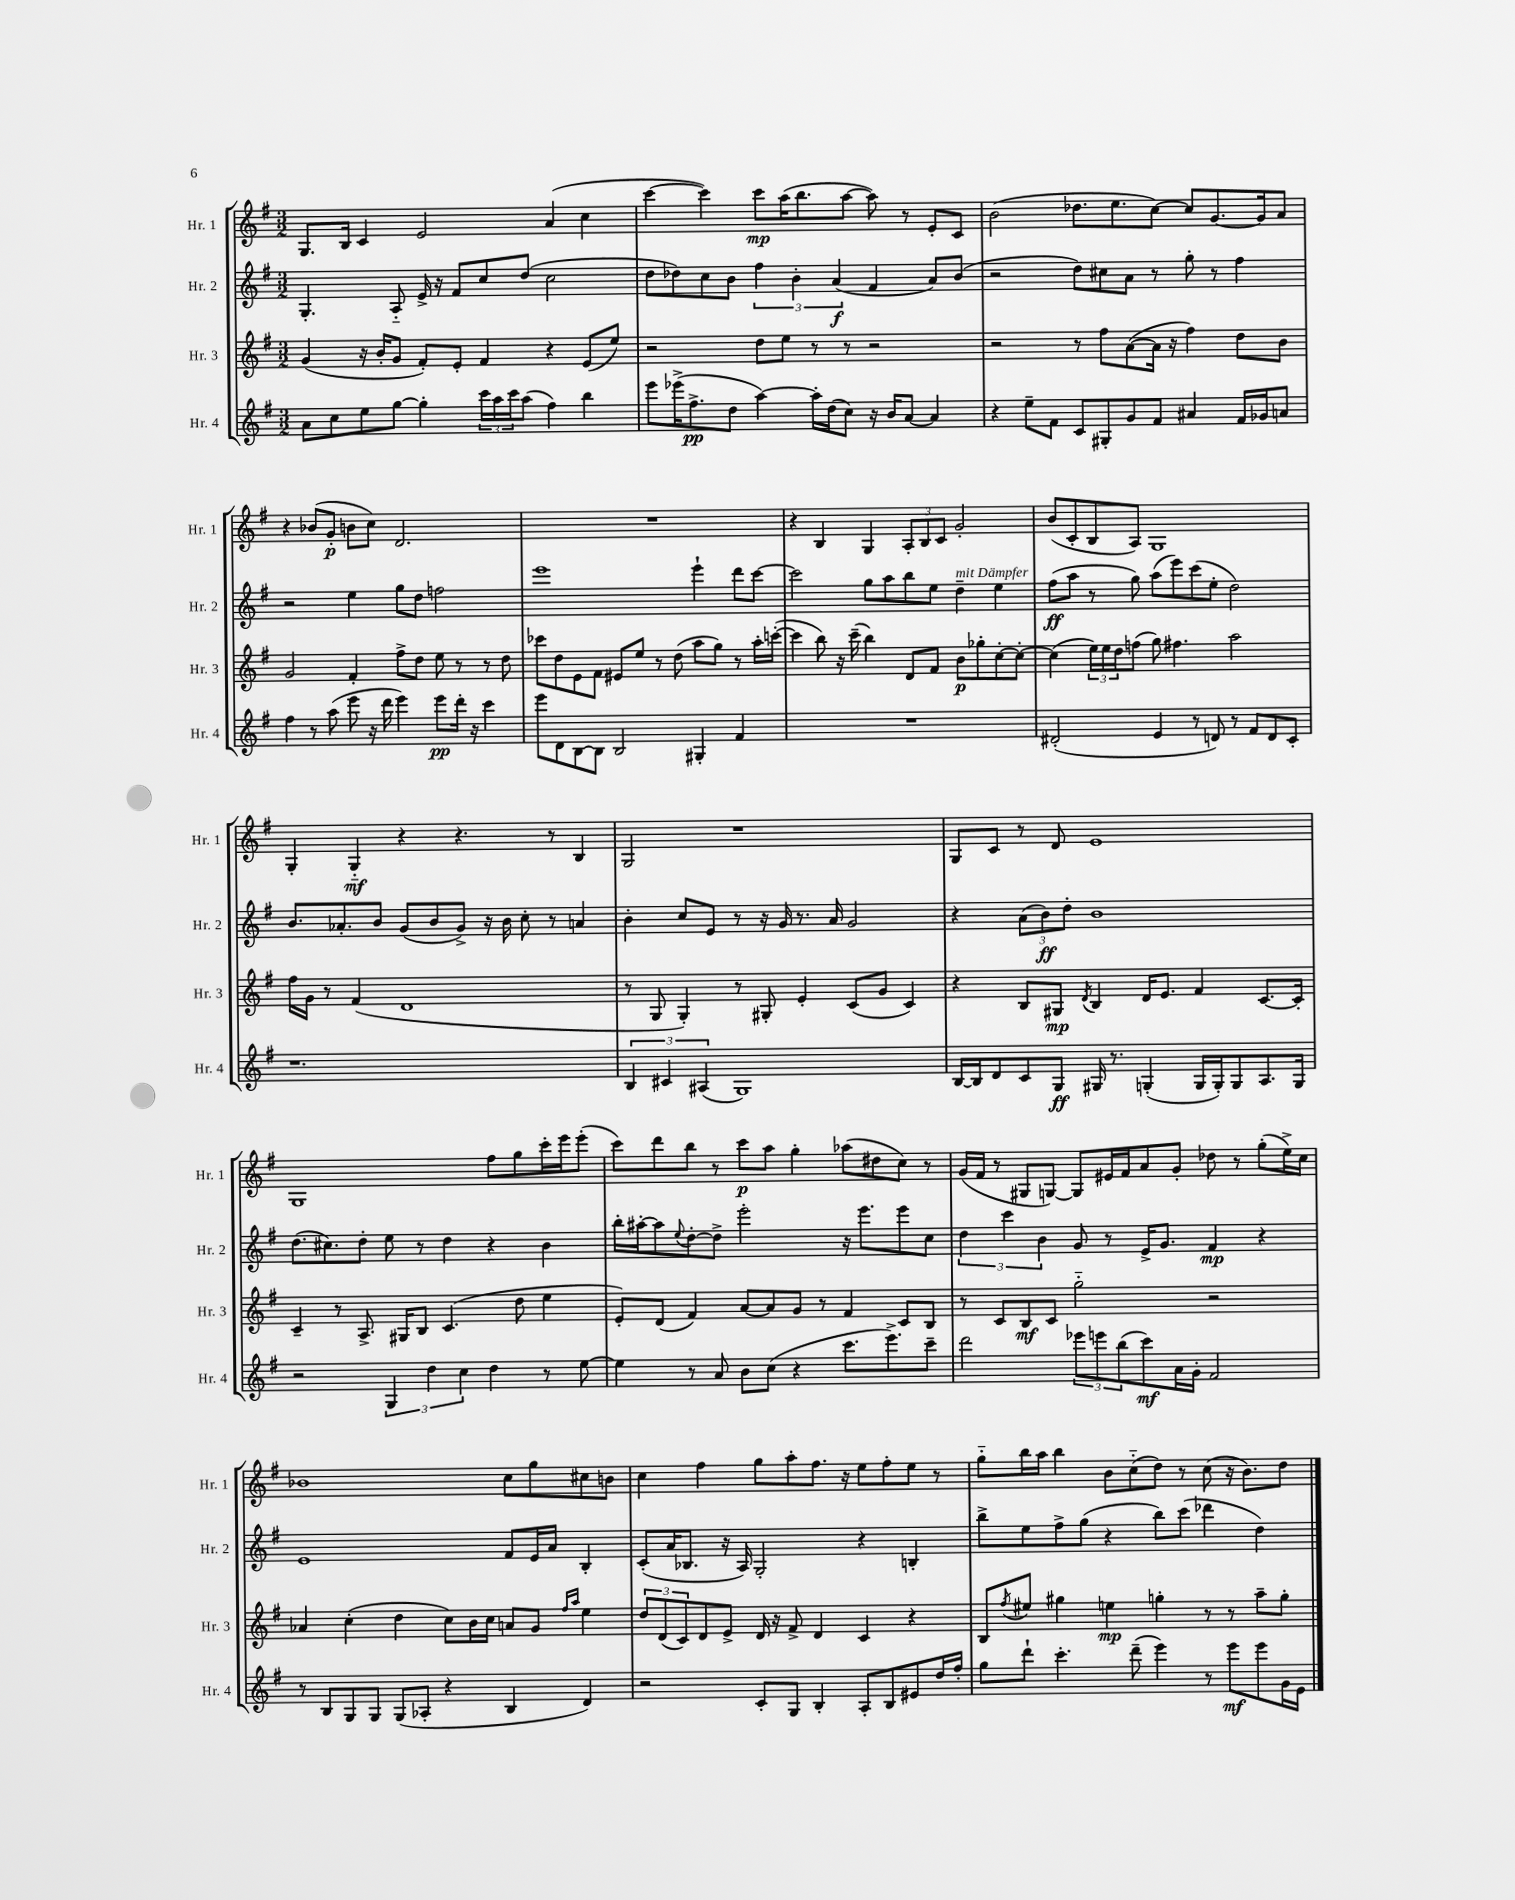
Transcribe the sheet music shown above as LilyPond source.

<<
\new StaffGroup <<
\new Staff = "s0" \with { instrumentName = "Hr. 1" shortInstrumentName = "Hr. 1" } {
    \clef treble \key g \major \numericTimeSignature \time 3/2
    g8. b16 c'4 e'2 a'4( c''4 |
    c'''4~ c'''4) c'''8\mp a''16( b''8. a''8~ a''8) r8 e'8-. c'8 |
    b'2( des''8. e''8. c''8~) c''8 g'8.~ g'16 a'8 |
    r4 bes'8( g'8-.\p b'8 c''8) d'2. |
    R1. |
    r4 b4 g4 \tuplet 3/2 { a8-. b8 c'8 } g'2-. |
    b'8( c'8-. b8 a8) g1 |
    g4-. g4-_\mf r4 r4. r8 b4 |
    g2 r1 |
    g8 c'8 r8 d'8 e'1 |
    g1 fis''8 g''8 c'''16-. e'''16 e'''8-.( |
    c'''8) d'''8 b''8 r8 c'''8\p a''8 g''4-. aes''8( dis''8 c''8) r8 |
    g'16( fis'16 r8 gis8 g8~) g8 eis'16 fis'16 a'8 g'8-. des''8 r8 g''8-.( e''16->) c''16 |
    bes'1 c''8 g''8 cis''8 b'8 |
    c''4 fis''4 g''8 a''8-. fis''8. r16 e''8 fis''8-. e''8 r8 |
    g''8-_ b''16 a''16 b''4 b'8 c''8-_( d''8) r8 c''8( r16 b'8.) d''8 \bar "|." |
}
\new Staff = "s1" \with { instrumentName = "Hr. 2" shortInstrumentName = "Hr. 2" } {
    \clef treble \key g \major \numericTimeSignature \time 3/2
    g4.-. a8-_ e'16-> r16 fis'8 c''8 d''8( c''2 |
    d''8 des''8) c''8 b'8 \tuplet 3/2 { fis''4 b'4-. a'4\f( } fis'4 a'8) b'8( |
    r2 d''8) cis''8 a'8 r8 g''8-. r8 fis''4 |
    r2 e''4 g''8 d''8 f''2 |
    e'''1 e'''4-! d'''8 c'''8~ |
    c'''2 g''8 a''8 b''8 e''8 d''4--^\markup { \italic "mit Dämpfer" } e''4 |
    fis''8\ff( a''8 r8 g''8) a''8( e'''8) c'''8( e''8-. d''2) |
    b'8. aes'8.-. b'8 g'8( b'8 g'8->) r16 b'16 c''8-. r8 a'4 |
    b'4-. c''8 e'8 r8 r16 g'16 r8. a'16 g'2 |
    r4 \tuplet 3/2 { a'8( b'8\ff) d''8-. } b'1 |
    d''8.( cis''8.) d''8-. e''8 r8 d''4 r4 b'4 |
    b''16-. ais''16~-. ais''8 \appoggiatura { e''8 } d''8~-. d''8-> e'''2-. r16 e'''8. e'''8 c''8 |
    \tuplet 3/2 { d''4 c'''4 b'4 } g'8 r8 e'16-> g'8. fis'4\mp r4 |
    e'1 fis'8 e'16 a'16 b4-. |
    c'8-.( a'16 bes8. r16 a16) g2-. r4 b4-. |
    b''8-> e''8 fis''8-> g''8( r4 b''8) c'''8( des'''4 d''4) \bar "|." |
}
\new Staff = "s2" \with { instrumentName = "Hr. 3" shortInstrumentName = "Hr. 3" } {
    \clef treble \key g \major \numericTimeSignature \time 3/2
    g'4( r16 b'16-. g'8 fis'8-.) e'8-. fis'4 r4 e'8( e''8) |
    r2 d''8 e''8 r8 r8 r2 |
    r2 r8 fis''8 a'8~( a'16 r16 fis''4) d''8 b'8 |
    g'2 fis'4-. fis''8-> d''8 e''8 r8 r8 d''8 |
    ces'''8 d''8 e'8 fis'8 eis'8 e''8 r8 d''8( a''8 g''8) r8 a''16-. c'''16~-.( |
    c'''4 b''8) r16 c'''16--( b''4) d'8 fis'8 b'8\p ges''8-. c''8~-. c''8~-. |
    c''4( \tuplet 3/2 { e''16) e''16 d''16 } f''8( g''8) fis''4. a''2 |
    fis''16 g'16 r8 fis'4( d'1 |
    r8 g8 g4-.) r8 gis8-. e'4-. c'8( g'8 c'4) |
    r4 b8 gis8\mp \acciaccatura { d'8 } b4 d'16 e'8. fis'4 c'8.~ c'16-. |
    c'4-- r8 a8.-> gis16 b8 c'4.( d''8 e''4 |
    e'8-.) d'8( fis'4) a'8~ a'8 g'8 r8 fis'4 c'8 b8 |
    r8 c'8 b8\mf c'8 g''2-_ r2 |
    aes'4 c''4-.( d''4 c''8) b'16 c''16 a'8 g'8 \grace { fis''16 a''16 } e''4 |
    \tuplet 3/2 { d''8 d'8( c'8) } d'8 e'8-> d'16 r16 fis'8-> d'4 c'4 r4 |
    b8 \acciaccatura { fis''8 } eis''8 gis''4 e''4\mp g''4-. r8 r8 a''8-- g''8-. \bar "|." |
}
\new Staff = "s3" \with { instrumentName = "Hr. 4" shortInstrumentName = "Hr. 4" } {
    \clef treble \key g \major \numericTimeSignature \time 3/2
    a'8 c''8 e''8 g''8~ g''4-. \tuplet 3/2 { c'''16 a''16 c'''16 } a''8( fis''4) b''4 |
    e'''8 ees'''16->( fis''8.->\pp d''8 a''4~) a''16-. d''16( c''8) r16 b'16 a'8~ a'4 |
    r4 e''8-- fis'8 c'8 gis8-. g'8 fis'8 ais'4 fis'16 ges'16 a'8 |
    fis''4 r8 a''8( e'''8 r16 d'''16 e'''4) e'''8\pp d'''16-. r16 c'''4 |
    e'''8 d'8 b8~ b8 b2 gis4-. fis'4 |
    R1. |
    dis'2-.( e'4 r8 d'8) r8 fis'8 d'8 c'8-. |
    r1. |
    \tuplet 3/2 { b4 cis'4 ais4( } g1) |
    b16~ b16 d'8 c'8 g8\ff gis16 r8. g4-.( g16 g16-.) g8 a8. g16 |
    r2 \tuplet 3/2 { g4 d''4 c''4 } d''4 r8 e''8~ |
    e''4 r8 a'8 b'8 c''8( r4 c'''8. e'''8.->) c'''8-- |
    d'''2 \tuplet 3/2 { ees'''8 e'''8 b''8( } c'''8\mf) a'16 g'16-. fis'2 |
    r8 b8 g8 g8 g8( aes8-. r4 b4 d'4) |
    r2 c'8-. g8 b4-. a8-. b8 eis'8 d''16 fis''16-. |
    g''8 d'''8-! c'''4.-. d'''8--( e'''4) r8 e'''8\mf e'''8 g'16 e'16 \bar "|." |
}
>>
>>
\layout { \context { \Score \remove "Bar_number_engraver" } }
